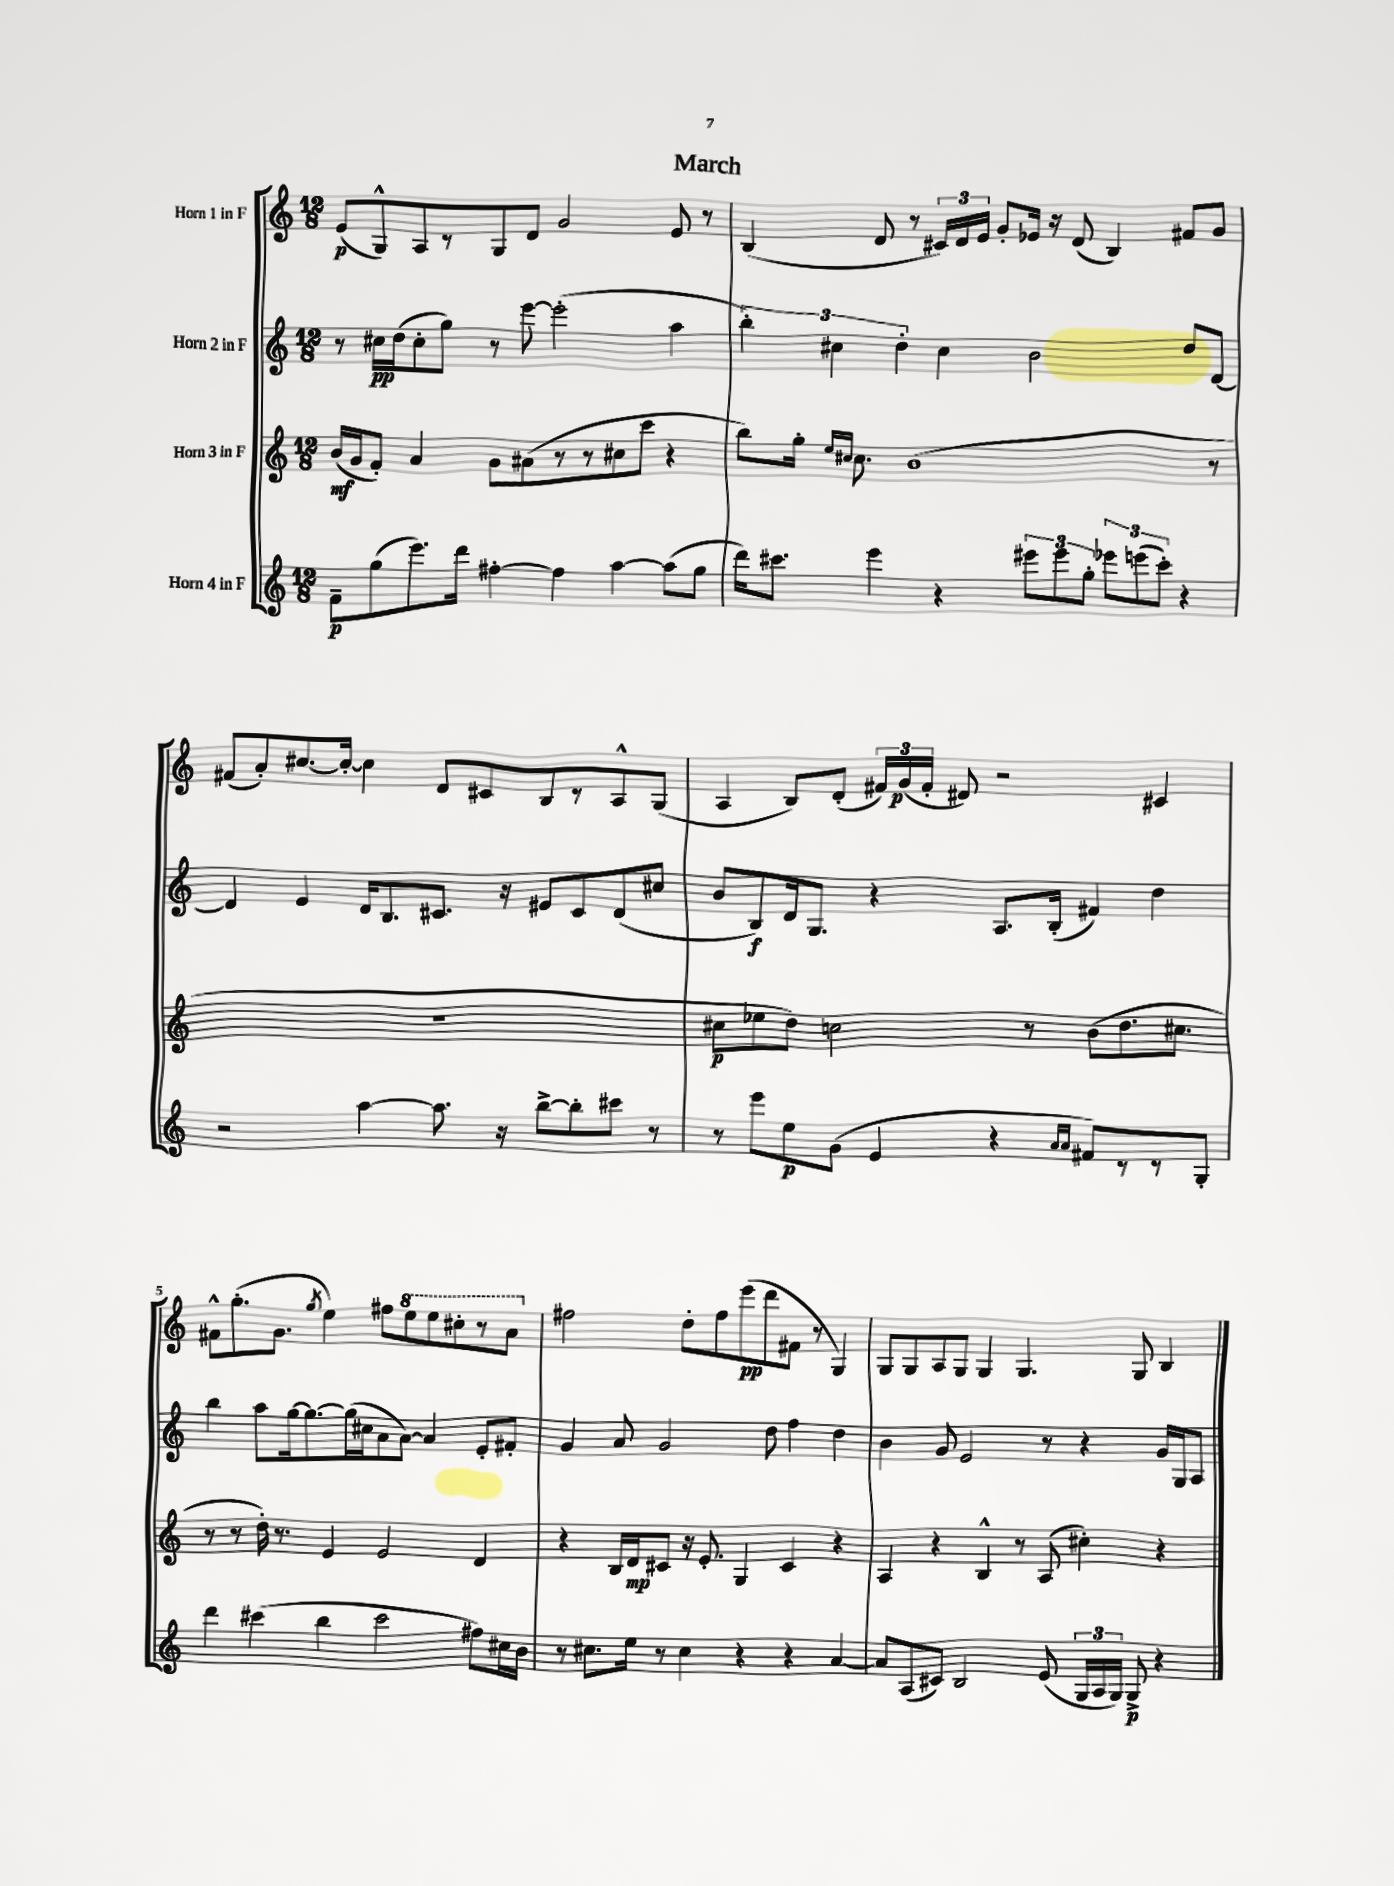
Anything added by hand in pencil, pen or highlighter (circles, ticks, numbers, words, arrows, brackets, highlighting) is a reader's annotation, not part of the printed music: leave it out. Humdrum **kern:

**kern	**kern	**kern	**kern
*staff4	*staff3	*staff2	*staff1
*clefG2	*clefG2	*clefG2	*clefG2
*k[]	*k[]	*k[]	*k[]
*M12/8	*M12/8	*M12/8	*M12/8
8f~	(16b	8r	(8e
.	16g	.	.
(8gg	8f')	16cc#	8G^^)
.	.	(16dd	.
8.eee)	4a	8cc#'	8A
.	.	8gg)	8r
16ddd	.	.	.
[4ff#'	8g	8r	8G
.	(8a#	[8eee	8d
4ff#]	8r	(2eee']	2g
.	8r	.	.
[4aa	8cc#	.	.
.	8ccc	.	.
(8aa]	4r	4aa	8e
8gg	.	.	8r
=	=	=	=
16ddd)	8bb)	6bb')	(4B
8.ccc#	.	.	.
.	16gg'	.	.
.	.	6cc#	.
.	16qqee	.	.
.	16qqcc#	.	.
.	8.cc#	.	.
4eee	.	.	8d
.	.	6dd'	.
.	(1b	.	8r
4r	.	4cc#	24c#)
.	.	.	24d
.	.	.	24e
.	.	.	8g'
12eee#	.	2b	16e-
.	.	.	16r
12eee#	.	.	.
.	.	.	(8d
12gg'	.	.	.
12eee-	.	.	4B)
(12eee	.	.	.
12ccc#')	.	.	.
4r	.	8dd	8f#
.	8r	[8d	8g
=	=	=	=
2r	1.r	4d]	(8f#
.	.	.	8a')
.	.	4e	[8.cc#
.	.	.	16cc#'_
[4aa	.	16d	4cc#]
.	.	8.B	.
8.aa]	.	8.c#	8d
.	.	.	8c#
16r	.	16r	.
[8bb^	.	8e#	8B
8bb']	.	8c#	8r
8ccc#	.	(8d	8A^^
8r	.	8cc#	(8G
=	=	=	=
8r	8cc#	8b	4A
8eee	8ee-	8B)	.
8ee	8dd)	16d	8B)
.	.	8.G	.
(8g	2cc	.	(8d'
4e	.	4r	24f#)
.	.	.	(24g
.	.	.	24f#'
.	.	.	8d#)
4r	.	8.A	2r
.	8r	.	.
.	.	(16B'	.
16qqa	.	.	.
16qqa	.	.	.
8f#)	(8b	4f#)	.
8r	8.dd	.	.
8r	.	4dd	4c#
.	8.cc#	.	.
8G'	.	.	.
=	=	=	=
4ddd	8r	4bb	8f#^^
.	8r	.	(8.gg'
(4ccc#	16dd')	8aa	.
.	8.r	.	8.g
.	.	[16gg	.
.	.	8.gg_	.
.	.	.	8qgg
4bb	4e	.	4ee)
.	.	(16gg]	.
.	.	16cc#	.
2ccc#	2e	8a	8ff#
.	.	[8a)	8eee
.	.	4a]	8eee
.	.	.	8ccc#'
8ff#)	4d	8e'	8r
16cc#	.	8f#'	8aa
16b	.	.	.
=	=	=	=
8r	4r	4g	2ff#
8.cc#	.	.	.
.	16B	8a	.
16ee	16d	.	.
8r	8c#	2g	.
4cc#	16r	.	8dd'
.	8.e'	.	.
.	.	.	8ff#
4r	4G	.	(8eee
.	.	8dd	8ddd
4r	4c#	4ff	8f#
.	.	.	8r
[4a	4r	4dd	4G)
=	=	=	=
8a]	4A	4b	8G
(8A	.	.	8G
8c#)	4r	8g	8A
2B	.	2e	8G
.	4B^^	.	4G
.	8r	.	4.G
(8e	(8A	8r	.
24G	4cc#')	4r	.
24A	.	.	.
24G)	.	.	.
8G^	.	.	8G
4r	4r	16g	4B
.	.	16G	.
.	.	8A	.
==	==	==	==
*-	*-	*-	*-
